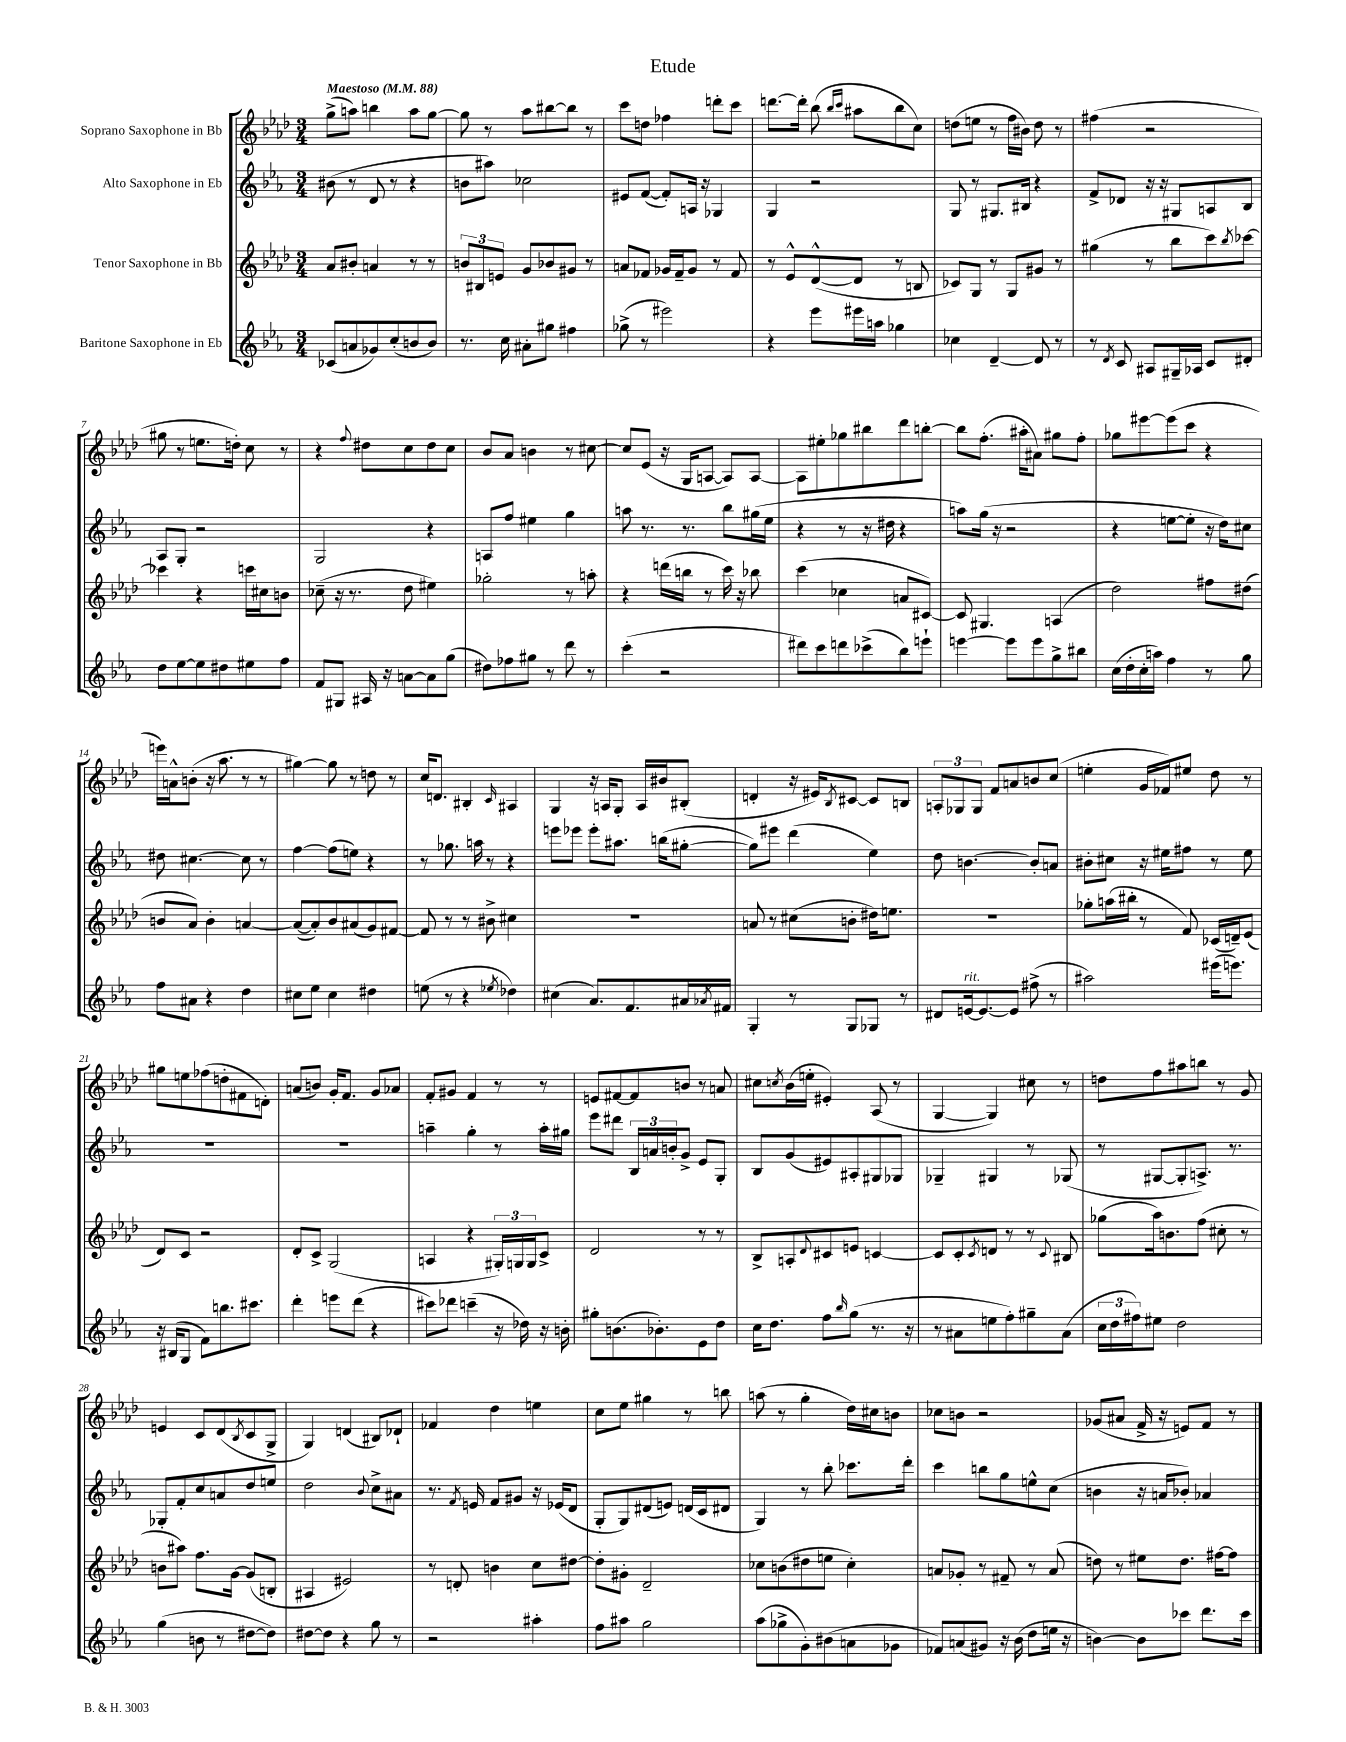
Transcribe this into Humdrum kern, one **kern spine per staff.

**kern	**kern	**kern	**kern
*part4	*part3	*part2	*part1
*staff4	*staff3	*staff2	*staff1
*I"Baritone Saxophone in Eb	*I"Tenor Saxophone in Bb	*I"Alto Saxophone in Eb	*I"Soprano Saxophone in Bb
*clefG2	*clefG2	*clefG2	*clefG2
*k[b-e-a-]	*k[b-e-a-d-]	*k[b-e-a-]	*k[b-e-a-d-]
*M3/4	*M3/4	*M3/4	*M3/4
*MM88	*MM88	*MM88	*MM88
=1	=1	=1	=1
!	!	!	!LO:TX:a:B:t=Maestoso
(8c-X/L	8a-/L	(8b#X\	(8gg^\L
8an/	8b#X'/J	8r	8aan\J)
8g-X/)	4an/	8d/	4bbn\
(8cc'/	.	8r	.
8bn/	8r	4r	8aa\L
8b/J)	8r	.	[8gg\J
=2	=2	=2	=2
8.r	12bn/L	8bn\L	8gg\]
.	12B#X/	.	.
.	.	8aa#X\J)	8r
.	12en/J	.	.
16cc\	.	.	.
8a#X'\L	8g/L	2cc-X\	8aa-\L
8gg#X\J	8b-X/	.	[8bb#X\
4ff#X\	8g#X/J	.	8bb#\J]
.	8r	.	8r
=3	=3	=3	=3
(8gg-X^\	8an/L	8e#X/L	8ccc\L
8r	8f-X/J	([8f/J	8ddn\J
2eee#X\)	16g-X/LL	8f'/L])	4ff-X\
.	16f-~/J	.	.
.	8g-/J	16An/Jk	.
.	.	16r	.
.	8r	4G-X/	8dddn'\L
.	8f-/	.	8ccc\J
=4	=4	=4	=4
4r	8r	4G/	[8.dddn\L
.	8e-^^/L	.	.
.	.	.	16ddd'\Jk]
8eee-\L	([8d-^^/	2r	(8bb-\
.	.	.	16qqbb-/LL
.	.	.	16qqccc/JJ
16eee#X\L	8d-/J]	.	8aa#X\L
16aan\JJ	.	.	.
4gg-X\	8r	.	8bb-\
.	8Bn/	.	8cc\J)
=5	=5	=5	=5
4cc-X\	8c-X/L)	8G/	(8ddn\L
.	8G/J	8r	8een\J
[4d~/	8r	8.G#X/L	8r
.	8G/L	.	16ff\LL
.	.	16B#X/Jk	16b#X\JJ)
8d/]	8g#X/J	4r	8dd\
8r	8r	.	8r
=6	=6	=6	=6
8r	(4gg#X\	8f^/L	(4ff#X\
8qd/	.	.	.
8c/	.	8d-X/J	.
8A#X/L	8r	16r	2r
.	.	16r	.
16G#X~/L	8bb-\L	8G#X/L	.
16A-X/JJ	.	.	.
8c/L	8ccc\)	8An/	.
.	8qbb-/	.	.
8d#X'/J	[8ccc-X\J	8B-/J	.
!!LO:LB:g=z
=7	=7	=7	=7
8dd\L	4ccc-X\]	8A-/L	8gg#X\
[8ee-\	.	8G'/J	8r
8ee-\]	4r	2r	8.een\L
8dd#X\	.	.	.
.	.	.	16ddn'\Jk)
8ee#X\	16cccn\LL	.	8cc\
.	16cc#X\J	.	.
8ff\J	8bn\J	.	8r
=8	=8	=8	=8
8f/L	(8cc-X~\	2G/	4r
8G#X/J	16r	.	.
.	8.r	.	.
.	.	.	8qqff/
16A#X/	.	.	8dd#X\L
16r	.	.	.
[8an\L	8dd-\	.	8cc\
8a\]	4ee#X\)	4r	8dd#\
(8gg\J	.	.	8cc\J
=9	=9	=9	=9
8dd#X\L)	2gg-X'\	8An/L	8b-/L
8ff-X\	.	8ff/J	8a-/J
8gg#X\J	.	4ee#X\	4bn\
8r	.	.	.
8ddd\	8r	4gg\	8r
8r	8aan'\	.	[8cc#X\
=10	=10	=10	=10
(4ccc'\	4r	8aan\	8cc#/L]
.	.	8.r	(8e-/J
2r	(16dddn\LL	.	16r
.	16bbn\JJ	8.r	16G/KL
.	8r	.	[8An/J
.	16ccc\)	8bb-\L	8A/L])
.	16r	.	.
.	8bb-X\	(16gg#X\L	[8A/J
.	.	16ee-\JJ	.
=11	=11	=11	=11
8ddd#X\L)	(4ccc\	4r	8A\L]
8ccc\	.	.	8ee#X'\
8dddn\	4cc-X\	8r	8gg-X\
(8ccc-X^\	.	16r	8bb#X\
.	.	16dd#X\	.
8bb-\)	8an/L	4r	8ddd-\
8eeen`\J	[8c#X/J)	.	[8bbn'\J
=12	=12	=12	=12
[4eeen\	8c#/]	8aan\L)	8bb\L]
.	4.G#X/	(16gg\Jk	(8.ff'\J
.	.	16r	.
8eee\L]	.	2r	.
.	.	.	16aa#X'\KL
8eee\	.	.	8a#X\J)
8gg^\	(4An/	.	8gg#X\L
8bb#X\J	.	.	8ff'\J
=13	=13	=13	=13
(16cc\LL	2dd-\)	4r	8gg-X\L
16dd'\	.	.	.
16cc'\	.	.	[8eee#X\
16aan\JJ)	.	.	.
4ff\	.	[8een\L	(8eee#\]
.	.	8ee'\J]	8ccc\J
8r	8ff#X\L	16r	4r
.	.	16dd\KL)	.
8gg\	(8dd#X\J	8cc#X\J	.
!!LO:LB:g=z
=14	=14	=14	=14
8ff\L	8bn/L	8dd#X\	16eeen\LL)
.	.	.	16an^^\J
8a#X\J	8a-/J)	[4.cc#X\	(8bn'\J
4r	4b'\	.	16r
.	.	.	8.aa-\
4dd\	[4an/	8cc#\]	8r
.	.	8r	8r
=15	=15	=15	=15
8cc#X\L	(8a/L_	[4ff\	[4gg#X\)
8ee-\J	8a'/])	.	.
4cc#\	8b-/	(8ff\L]	8gg#\]
.	(8a#X/	8een\J)	8r
4dd#X\	8g/)	4r	8ddn\
.	[8f#X/J	.	8r
=16	=16	=16	=16
(8een\	8f#/]	8r	16cc/KL
.	.	.	8.dn/J
8r	8r	8.gg-X\	.
4r	8r	.	4B#X'/
.	.	16aan\	.
.	8b#X^\	8r	.
8qee-X/	.	.	16qqc/
4dd-X\)	4cc#X\	4r	4A#X/
=17	=17	=17	=17
(4cc#X\	2.r	8eeen\L	4G/
.	.	8eee-X\J	.
8.a-/L)	.	8eee-'\L	16r
.	.	.	16An/KL
.	.	8.aa#X\J	8G'/J
8.f/	.	.	.
.	.	.	16A/LL
.	.	(16bbn\KL	16b#X/J
16a#X/L	.	[8gg#X'\J	(8B#X'/J
8qa-X/	.	.	.
16f#X/JJ	.	.	.
=18	=18	=18	=18
4G'/	8an/	8gg#\L])	4dn'/
.	8r	8eee#X\J	.
8r	(8cc#X\L	(4ddd\	16r
.	.	.	16e#X/KL)
.	.	.	8qB-/
8G/L	8bn'\J	.	[8c#X/J
8G-X/J	16dd#X\KL)	4ee-\)	8c#/L]
.	8.een\J	.	.
8r	.	.	8Bn/J
=19	=19	=19	=19
8d#X/L	2.r	8dd\	12An'/L
.	.	.	12G-X/
!LO:TX:a:i:t=rit.	!	!	!
[16en/k	.	[4.bn\	.
.	.	.	12G-/J
8.e/_	.	.	.
.	.	.	8f/L
8e/J]	.	.	8an/
(8ff#X^\	.	8b'/L]	8bn/
8r	.	8an/J	(8cc/J
=20	=20	=20	=20
2aa#X\)	8gg-X'\L	8b#X'\L	4een'\
.	(16aan\L	8cc#X\J	.
.	16bb#X'\JJ	.	.
.	8r	16r	16g/LL
.	.	16ee#X\KL	16f-X/J)
.	8f/)	8ff#X\J	8ee#X/J
(16eee#X\KL	(16c-X/LL	8r	8dd-\
8.eeen\J)	16dn~/J)	.	.
.	(8e-/J	8ee#\	8r
!!LO:LB:g=z
=21	=21	=21	=21
16r	8d-/L)	2.r	8gg#X\L
(16B#X/KL	.	.	.
8G/J	8c/J	.	8een\
8f\L)	2r	.	(8ff-X\
8.bbn\	.	.	8ddn'\
.	.	.	8f#X\
8.ccc#X\J	.	.	.
.	.	.	8dn'\J)
=22	=22	=22	=22
4ddd'\	8d-'/L	2.r	(8an/L
.	8c^/J	.	8bn/J)
8eeen\L	(2G/	.	16g'/KL
.	.	.	8.f/J
(8ddd\J	.	.	.
4r	.	.	8g/L
.	.	.	8a-X/J
=23	=23	=23	=23
8ccc#X\L)	4An/	4aan~\	8f'/L
8ddd-X\J	.	.	8g#X/J
(4cccn~\	4r	4gg'\	4f/
16r	24G#X'/LL)	8r	8r
.	24Gn/	.	.
16dd-X\)	.	.	.
.	24G/J	.	.
16r	8c^/J	16aa'\LL	8r
16bn'\	.	16gg#X\JJ	.
=24	=24	=24	=24
8gg#X'\L	2d-/	8eee-\L	8en/L
(8.bn\	.	8ddd#X\J	[8f#X/
.	.	24B-/LL	8f#/]
.	.	24an/	.
8.b-X'\)	.	.	.
.	.	24bn'/J	.
.	.	8g^/J	8bn/J
8e-\	8r	8e-/L	8r
8dd\J	8r	8G'/J	8an/
=25	=25	=25	=25
16cc\KL	8B-^/L	8B-/L	8cc#X\L
8.dd\J	.	.	.
.	.	.	8qccn/
.	8An'/	(8g/	(16b-\L
.	.	.	16een'\JJ
.	8qqd-/	.	.
8ff\L	8c#X/	8e#X/)	4e#X'/)
16qqbb-/	.	.	.
(8gg\J	8en/J	8A#X'/	.
8.r	[4cn/	8G#X/	(8A-/
.	.	8G-X/J	8r
16r	.	.	.
=26	=26	=26	=26
8r	8c/L]	4G-X~/	[4G/
8a#X\L	8c'/	.	.
.	8qc/	.	.
8een\	8dn/J	4G#X/	4G/])
8ff'\)	8r	.	.
8gg#X~\	8r	8r	8cc#X\
.	8qqc/	.	.
(8a#\J	8B#X/	(8G-X/	8r
=27	=27	=27	=27
24cc\LL	(8gg-X\L	8r	8ddn\L
24dd\	.	.	.
24ff#X\J)	.	.	.
8ee#X\J	16aa-\k)	[8G#X/L	8ff\
.	8.bn\	.	.
2dd\	.	8G#'/]	8aa#X\
.	(8ff\J	8.An^/J)	8bbn\J
.	8cc#X'\	.	8r
.	.	8.r	.
.	8r	.	8g/
!!LO:LB:g=z
=28	=28	=28	=28
(4gg\	8bn\L	8G-X'/L	4en/
.	8aa#X\J)	8f'/	.
8bn\	8.ff\L	8cc/	8c/L
8r	.	8an/	(8d-/
.	[16g\Jk	.	.
.	.	.	8qB-/
[8dd#X\L	(8g/L]	8dd/	8c/
8dd#\J])	8Bn'/J	8een/J	8G^/J
=29	=29	=29	=29
[8dd#X\L	4A#X/	2dd\	4G/)
8dd#\J]	.	.	.
4r	2e#X/)	.	(4dn/
.	.	8qqb-/	.
8gg\	.	8cc^\L	8B#X/L)
8r	.	8a#X\J	8d-X`/J
=30	=30	=30	=30
2r	8r	8.r	4f-X/
.	8dn'/	.	.
.	.	8qf/	.
.	.	16en/	.
.	4bn\	8f/L	4dd-\
.	.	8g#X/J	.
4aa#X'\	8cc\L	16r	4een\
.	.	(16e-X/KL	.
.	[8dd#X\J	8d/J	.
=31	=31	=31	=31
8ff\L	8dd#'\L]	8G'/L	8cc\L
8aa#X\J	8g#X'\J	8G/)	8ee-\J
2gg\	2d-~/	(8d#X/	4gg#X\
.	.	8en/J)	.
.	.	(16dn/LL	8r
.	.	16c/J	.
.	.	8d#X/J	8bbn\
=32	=32	=32	=32
(8aa-\L	8cc-X\L	4G/)	(8aan\
8gg-X^\	(8bn\	.	8r
8g'\)	8dd#X\	8r	4gg'\
(8b#X\	8een\J	8bb-'\	.
8an\	4cc-'\)	8.ccc-X\L	16dd-\LL)
.	.	.	16cc#X\J
8g-X\J	.	.	8bn\J
.	.	16ddd'\Jk	.
=33	=33	=33	=33
8f-X/L)	8an/L	4ccc\	8cc-X\L
(8an/	8g-X'/J	.	8bn\J
8g#X/J)	8r	8bbn\L	2r
16r	8f#X~/	8gg\	.
(16b-\	.	.	.
8dd\L	8r	8een^^\	.
16een\Jk	(8a/	(8cc\J	.
16r	.	.	.
=34	=34	=34	=34
[4bn\)	8ddn\)	4bn\	(8g-X/L
.	8r	.	8a#X/J
8b\L]	8ee#X\L	16r	16f^/
.	.	16an/KL	16r
8ccc-X\J	8.dd\J	8b-X'/J)	8en/L)
8.ddd\L	.	4a-X/	8f/J
.	[16ff#X\KL	.	.
.	8ff#\J]	.	8r
16ccc-\Jk	.	.	.
==	==	==	==
*-	*-	*-	*-
